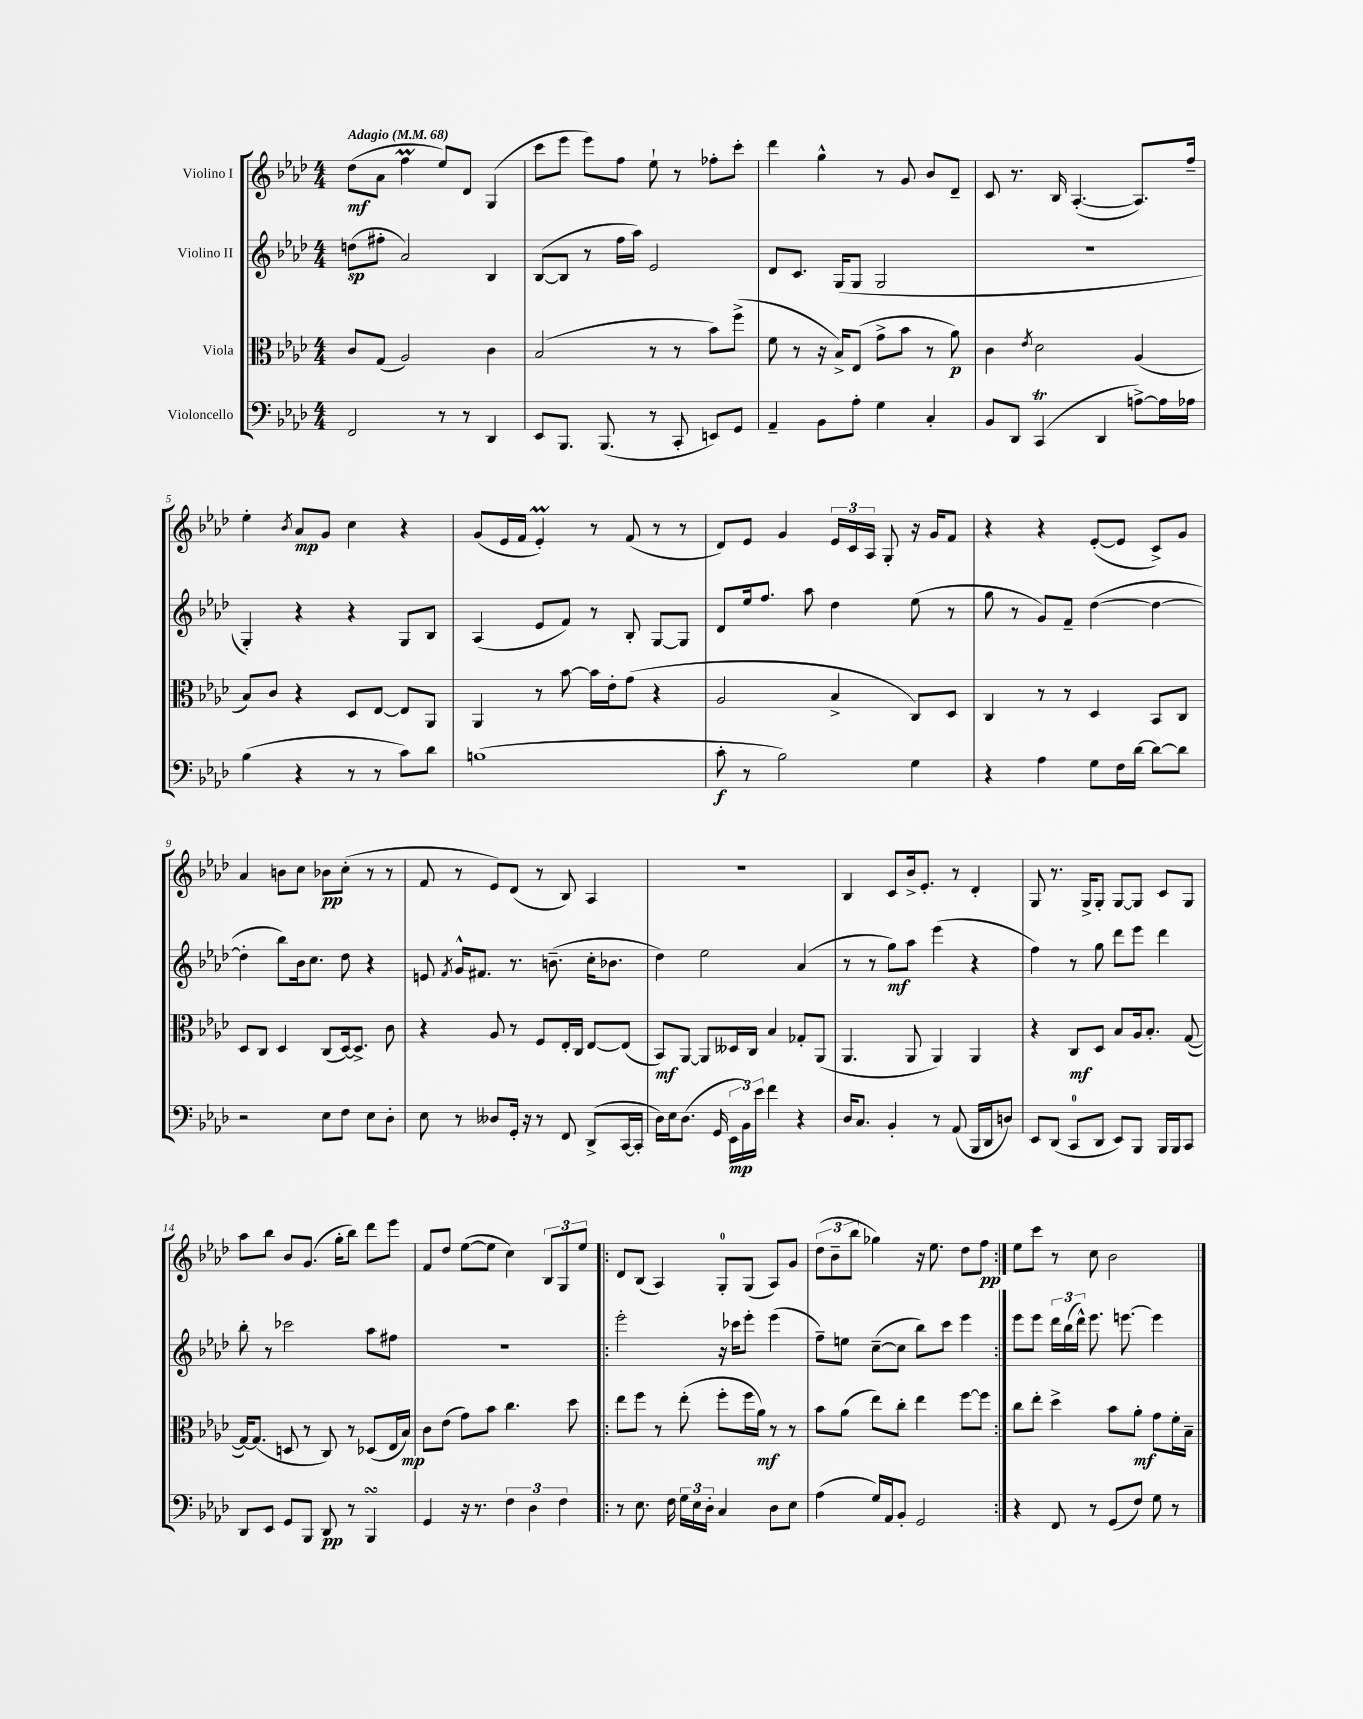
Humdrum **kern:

**kern	**kern	**kern	**kern
*staff4	*staff3	*staff2	*staff1
*clefF4	*clefC3	*clefG2	*clefG2
*k[b-e-a-d-]	*k[b-e-a-d-]	*k[b-e-a-d-]	*k[b-e-a-d-]
*M4/4	*M4/4	*M4/4	*M4/4
*MM68	*MM68	*MM68	*MM68
2FF/	8c/L	(8dd\L	(8dd-\L
.	(8G/J	8ff#'\J	8a-\J
.	2A-/)	2a-/)	4ff\
8r	.	.	8ee-/L)
8r	.	.	8d-/J
4DD-/	4c\	4B-/	(4G/
=	=	=	=
8EE-/L	(2B-/	([8B-/L	8ccc\L
8.BBB-/J	.	8B-/]J	8eee-\J
.	.	8r	8eee-\L)
(8.BBB-/	.	.	.
.	.	16ff\LL	8ff\J
.	.	16aa-\JJ)	.
8r	8r	2e-/	8ee-`\
8CC'/	8r	.	8r
8EE/L)	8b-\L)	.	8ff-'\L
8GG/J	(8ff^\J	.	8ccc'\J
=	=	=	=
4AA-~/	8f\	8d-/L	4ddd-\
.	8r	8.c/J	.
8BB-\L	16r	.	4gg^^\
.	16B-^/LK)	(16G/LK	.
8A-'\J	(8E-/J	8G/J	.
4G\	8g^\L	2G/	8r
.	8b-\J	.	8g/
4C'/	8r	.	8b-/L
.	8a-\)	.	8d-~/J
=	=	=	=
8BB-/L	4c\	1r	8c/
8DD-/J	.	.	8.r
.	8qe-/	.	.
(4CC/	2d-\	.	.
.	.	.	16B-/
.	.	.	([4.A-'/
4DD-/	.	.	.
[8A^\L)	(4A-/	.	8.A-/]L)
16A\]L	.	.	.
16A-\JJ	.	.	16ff~/Jk
=	=	=	=
(4B-\	8B-/L)	4G'/)	4ee-'\
.	8c/J	.	.
.	.	.	8qb-/
4r	4r	4r	8a-/L
.	.	.	8g/J
8r	8D-/L	4r	4cc\
8r	[8E-/J	.	.
8c\L)	8E-/]L	8G/L	4r
8d-\J	8AA-/J	8B-/J	.
=	=	=	=
(1B	4AA-/	(4A-/	(8g/L
.	.	.	16e-/L
.	.	.	16f/JJ
.	8r	8e-/L	4e-'/)
.	[8b-\	8f/J)	.
.	16b-\]LL	8r	8r
.	16e-'\J	.	.
.	(8g\J	8B-'/	(8f/
.	4r	[8G/L	8r
.	.	8G/]J	8r
=	=	=	=
8c'\	2A-/	8d-/L	8d-/L)
8r	.	16ee-/k	8e-/J
.	.	8.ff/J	.
2B-\)	.	.	4g/
.	.	8aa-\	.
.	4B-^/	4dd-\	24e-/LL
.	.	.	24c/
.	.	.	24A-/JJ
.	.	.	8G'/
4G\	8C/L)	(8ee-\	16r
.	.	.	16g/LK
.	8D-/J	8r	8f/J
=	=	=	=
4r	4C/	8gg\	4r
.	.	8r	.
4A-\	8r	8g/L)	4r
.	8r	8f~/J	.
8G\L	4D-/	([4dd-\	([8e-'/L
16F\L	.	.	8e-/]J
[16d-\JJ	.	.	.
8d-\_L	8BB-/L	4dd-\_	8c^/L)
8d-\]J	8C/J	.	8g/J
=	=	=	=
2r	8D-/L	4dd-'\]	4a-/
.	8C/J	.	.
.	4D-/	8bb-\L)	8b\L
.	.	16b-\k	8cc\J
.	.	8.cc\J	.
8E-\L	(8C/L	.	8b-\L
8F\J	[16D-/k)	8dd-\	(8cc'\J
.	8.D-^/]J	.	.
8E-\L	.	4r	8r
8D-'\J	8c\	.	8r
=	=	=	=
8E-\	4r	8e/	8f/
.	.	8qf/	.
8r	.	16g^^/LK	8r
.	.	8.f#/J	.
8D--/L	8A-/	.	8e-/L)
16GG'/Jk	8r	8.r	(8d-/J
16r	.	.	.
8r	8F/L	.	8r
.	.	(8.b~\	.
8FF/	16E-'/L	.	8B-/)
.	16C/JJ	.	.
(8DD-^/L	[8E-/L	16cc'\LK	4A-/
.	.	8.b-\J	.
[16CC/L	(8E-/]J	.	.
16CC'/]JJ	.	.	.
=	=	=	=
16D-\LL)	8BB-/L)	4dd-\)	1r
16E-\J	.	.	.
(8.D-\J	[8AA-/J	.	.
.	8AA-/]L	2ee-\	.
16GG/	.	.	.
24EE-\LL	16D--/L	.	.
24BB-\)	.	.	.
.	16C/JJ	.	.
24e-\JJ	.	.	.
4f\	4B-/	.	.
4r	8G-'/L	(4a-/	.
.	(8AA-/J	.	.
=	=	=	=
16D-/LK	4.AA-/	8r	4B-/
8.C/J	.	.	.
.	.	8r	.
4BB-'/	.	8gg\L)	8c/L
.	8AA-/	8aa-\J	16b-^/k
.	.	.	8.e-'/J
8r	4AA-/)	(4eee-\	.
(8AA-/	.	.	8r
16BBB-/LL	4AA-/	4r	4d-'/
16DD-/J	.	.	.
8D/J)	.	.	.
=	=	=	=
8EE-/L	4r	4ff\)	8G/
(8DD-/J	.	.	8.r
8CC/L	8C/L	8r	.
.	.	.	16G^/LK
8DD-/J	8D-/J	8gg\	8G'/J
8EE-/L)	8B-/L	8ddd-\L	[8G/L
8BBB-/J	16A-/k	8eee-\J	8G/]J
.	8.B-'/J	.	.
16BBB-/LL	.	4ddd-\	8c/L
16BBB-/J	.	.	.
8CC/J	([8G/	.	8G/J
=	=	=	=
8DD-/L	16G/_LK)	8bb-'\	8aa-\L
.	(8.G/]J	.	.
8EE-/J	.	8r	8bb-\J
8GG/L	8D/	2ccc-\	8b-/L
8BBB-/J	8r	.	(8.g/J
8DD-/	8C/)	.	.
.	.	.	16gg'\LK
8r	8r	.	8bb-\J)
4BBB-/	(8D-/L	8aa-\L	8ddd-\L
.	16E-/L	8ff#\J	8eee-\J
.	16B-/JJ)	.	.
=	=	=	=
4GG/	8c\L	1r	8f/L
.	(8e-\J	.	8dd-/J
16r	8g\L)	.	([8ee-\L
8.r	.	.	.
.	8b-\J	.	8ee-\]J
6F\	4.cc\	.	4cc\)
6D-\	.	.	.
.	.	.	12B-/L
6F\	.	.	12G/
.	8dd-\	.	.
.	.	.	12ee-/J
=!|:	=!|:	=!|:	=!|:
8r	8ee-\L	2eee-'\	8d-/L
8.E-\	8ff\J	.	(8B-/J
.	8r	.	4A-/)
16F\	.	.	.
24G\LL	(8ee-'\	.	.
24E-\	.	.	.
24D-'\JJ	.	.	.
4C/	8ff'\L	16r	8G'/L
.	.	16ccc-\LK	.
.	16ff\L	8eee-'\J	(8G/J
.	16a-\JJ)	.	.
8D-\L	8r	(4eee-\	8A-/L)
8E-\J	8r	.	8g/J
=	=	=	=
(4A-\	8b-\L	8ff~\L)	(12dd-\L
.	.	.	12b-~\
.	(8a-\J	8ee\J	.
.	.	.	12bb-\J
16G/LL)	8ee-\L)	([8cc~\L	4gg-\)
16AA-/J	.	.	.
8BB-'/J	8cc'\J	8cc\]J	.
2GG/	4ee-\	8bb-\L)	16r
.	.	.	8.ee-\
.	.	8ccc\J	.
.	[8ff\L	4eee-\	8dd-\L
.	8ff\]J	.	8ff\J
=:|!	=:|!	=:|!	=:|!
4r	8cc\L	8eee-\L	8ee-\L
.	8ee-'\J	8eee-\J	8ccc\J
8FF/	4dd-^\	24ddd-\LL	8r
.	.	(24bb-\	.
.	.	24ddd-^^\JJ)	.
8r	.	8.eee-\	8cc\
(8GG/L	8b-\L	.	2b-\
.	.	[8.eee\	.
8F/J)	8a-'\J	.	.
8G\	8g\L	4eee\]	.
8r	16f'\L	.	.
.	16B-~\JJ	.	.
==	==	==	==
*-	*-	*-	*-
